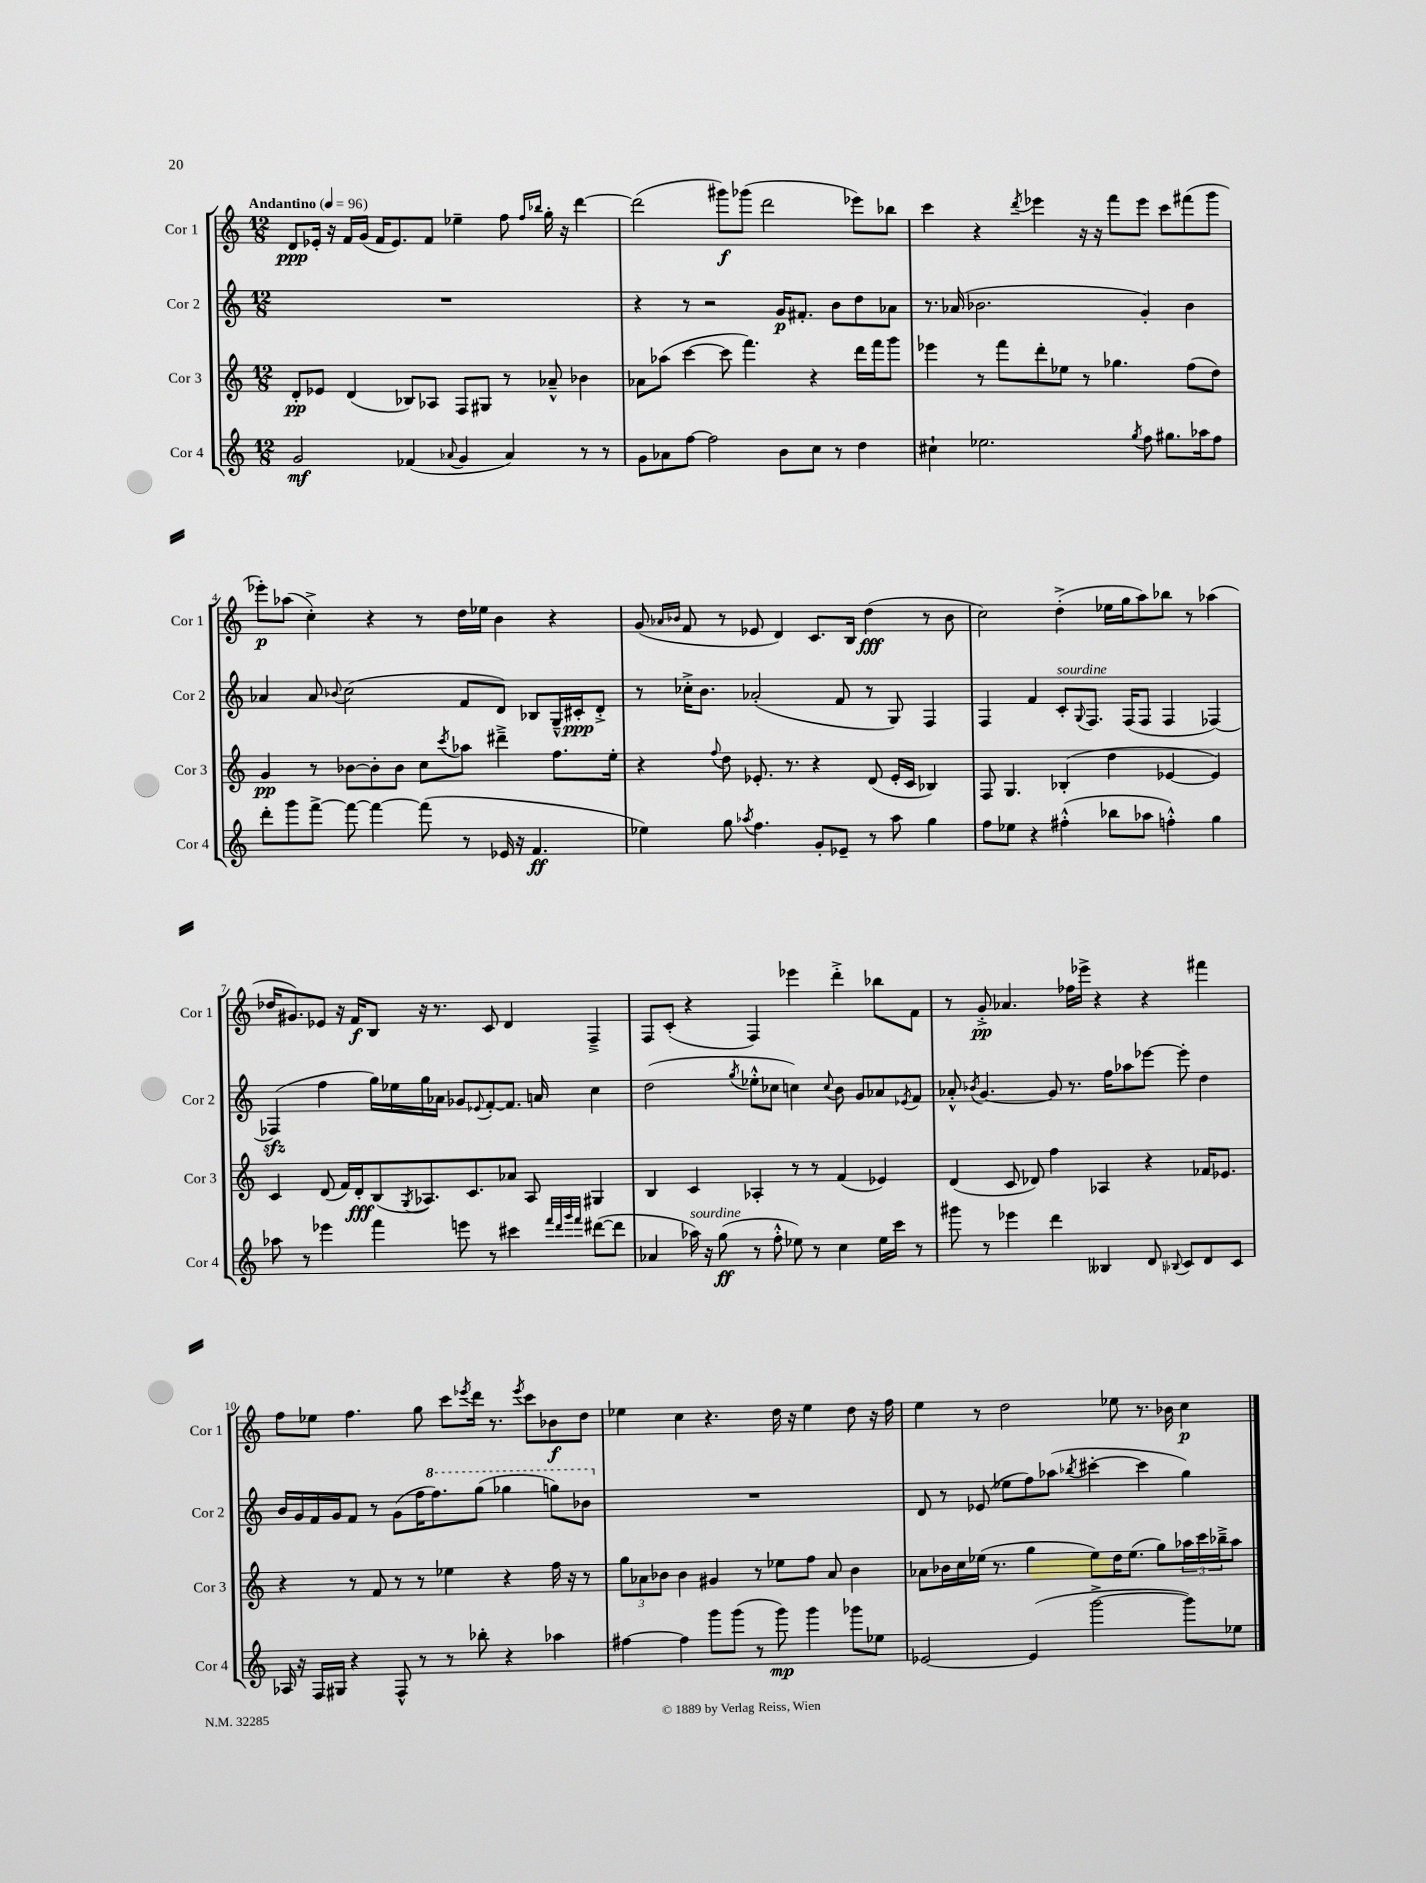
<<
\new StaffGroup <<
\new Staff = "s0" \with { instrumentName = "Cor 1" shortInstrumentName = "Cor 1" } {
    \clef treble \key c \major \numericTimeSignature \time 12/8 \tempo "Andantino" 4 = 96
    d'8\ppp ees'16-. r16 f'16 g'16( f'16 ees'8.) f'8 ees''4-- f''8 \grace { f''16 bes''16 } g''16-. r16 d'''4~ |
    d'''2( gis'''8\f) ges'''8( d'''2 ees'''8) bes''8 |
    c'''4 r4 \acciaccatura { d'''8 } ees'''4 r16 r16 f'''8 ees'''8 c'''8 fis'''8( g'''8 |
    ees'''8-.\p) aes''8( c''4-.->) r4 r8 d''16 ees''16 b'4 r4 |
    g'8( \grace { aes'16 bes'16 } f'8 r8 ees'8 d'4) c'8. b16 d''4\fff( r8 bes'8 |
    c''2) d''4-.->( ees''16 g''16 a''8) bes''8 r8 aes''4( |
    des''16 gis'8.) ees'8 r16 f'16\f b8 r16 r8. c'8 d'4 f4---> |
    f8 c'8-.( r4 f4) ees'''4 d'''4-.-> bes''8 f'8 |
    r8 g'8-.->\pp aes'4. fes''16 ees'''16-> r4 r4 fis'''4 |
    f''8 ees''8 f''4. g''8 c'''8 \acciaccatura { ees'''8 } d'''16 r8. \acciaccatura { ees'''8 } c'''8 bes'8\f d''8 |
    ees''4 c''4 r4. d''16 r16 ees''4 d''8 r16 f''16 |
    e''4 r8 d''2 ees''8 r8. bes'16 c''4\p \bar "|." |
}
\new Staff = "s1" \with { instrumentName = "Cor 2" shortInstrumentName = "Cor 2" } {
    \clef treble \key c \major \numericTimeSignature \time 12/8
    R1. |
    r4 r8 r2 g'16\p fis'8.-. b'8 d''8 aes'8 |
    r8. aes'16( bes'2. g'4-.) bes'4 |
    aes'4 aes'8 \appoggiatura { bes'8 } c''2( f'8 d'8) bes8 g16---^ cis'16-.\ppp d'8-.-> |
    r8 ces''16-.-> b'8. aes'2-.( f'8 r8 g8) f4 |
    f4 f'4 c'8-.^\markup { \italic "sourdine" } \appoggiatura { g8 } f8. f16( f8 f4 fes4~) |
    fes4\sfz( f''4 g''16) ees''16 g''16 aes'16 ges'8 \appoggiatura { ees'8 } f'8~-. f'8. a'16 c''4 |
    d''2( \acciaccatura { g''8 } ees''8-.-^ ces''8 c''4) \appoggiatura { c''8 } b'8 g'8 aes'8 \acciaccatura { ees'8 } f'8 |
    aes'8-.-^ \acciaccatura { bes'8 } g'4.~ g'8 r8. f''16 aes''8 ees'''8~ ees'''8-. d''4 |
    b'16 g'16 f'16 g'16 f'8 r8 g'8( f''16 \ottava #1 f'''8.) g'''8( ges'''4 g'''8) bes''8 \ottava #0 |
    R1. |
    d'8 r8 ees'8( ees''8 f''8) aes''8( \acciaccatura { bes''8 } cis'''4~-. cis'''4 g''4) \bar "|." |
}
\new Staff = "s2" \with { instrumentName = "Cor 3" shortInstrumentName = "Cor 3" } {
    \clef treble \key c \major \numericTimeSignature \time 12/8
    d'8-.\pp ees'8 d'4( bes8) aes8 f8 gis8 r8 aes'8---^ bes'4 |
    aes'8 aes''8( c'''4~ c'''8 f'''4.) r4 d'''16 f'''16 g'''8 |
    ees'''4 r8 f'''8 d'''8-. ees''8 r8 ges''4. f''8( d''8) |
    g'4\pp r8 bes'8~ bes'8-. bes'8 c''8 \acciaccatura { c'''8 } aes''8 dis'''4---> f''8. e''16-. |
    r4 \appoggiatura { f''8 } d''8 ees'8.-. r8. r4 d'8( ees'16-. c'16 bes4) |
    f8 g4. bes4-.( d''4 ees'4~ ees'4) |
    c'4 d'8( f'16) d'16-.\fff b8( \acciaccatura { g8 } aes8.) c'8. aes'8 aes8 gis4 |
    b4 c'4 aes4-. r8 r8 f'4( ees'4) |
    d'4( c'8 des'8) f''4 aes4 r4 fes'16 ees'8. |
    r4 r8 f'8 r8 r8 ees''4 r4 f''16 r16 r8 |
    \tuplet 3/2 { g''8 aes'8 bes'8 } bes'4 gis'4 r8 ees''8 f''8 aes'8 bes'4 |
    aes'8 bes'16 c''16 ees''16( r8. g''4 ees''8) d''16 ees''8.( g''8) \tuplet 3/2 { aes''16 c'''16 bes''16---> } aes''8 \bar "|." |
}
\new Staff = "s3" \with { instrumentName = "Cor 4" shortInstrumentName = "Cor 4" } {
    \clef treble \key c \major \numericTimeSignature \time 12/8
    g'2\mf fes'4( \appoggiatura { aes'8 } g'4 aes'4) r8 r8 |
    g'8 aes'8 f''8~ f''2 b'8 c''8 r8 d''4 |
    cis''4-! ees''2. \acciaccatura { g''8 } f''8 gis''8. aes''16 f''8 |
    d'''8-. g'''8 f'''8~-> f'''8~ f'''4~ f'''8( r8 ees'16 r16 f'4.\ff |
    ees''4) g''8 \acciaccatura { aes''8 } f''4. g'8-. ees'8-- r8 aes''8 g''4 |
    f''8 ees''8 r4 fis''4-.-^( bes''8 aes''8 f''4-.-^) g''4 |
    aes''8 r8 ees'''4 f'''4 e'''8 r8 cis'''4 \grace { f'''32 d'''32 g'''32 f'''32 } dis'''8~( dis'''8 |
    aes'4 aes''16^\markup { \italic "sourdine" }) r16 g''8\ff( r8 f''8-.-^ ees''8) r8 c''4 ees''16 c'''16 r8 |
    gis'''8 r8 ees'''4 d'''4 beses4 d'8 \appoggiatura { bes8 } c'8 d'8 c'8 |
    aes16 r16 f16 gis16 r4 f8-^ r8 r8 bes''8-. r4 aes''4 |
    fis''4~ fis''4 g'''8 g'''8( r8 g'''8\mp) g'''4 ges'''8 ees''8 |
    ees'2~ ees'4( g'''2~-> g'''8) ees''8 \bar "|." |
}
>>
>>
